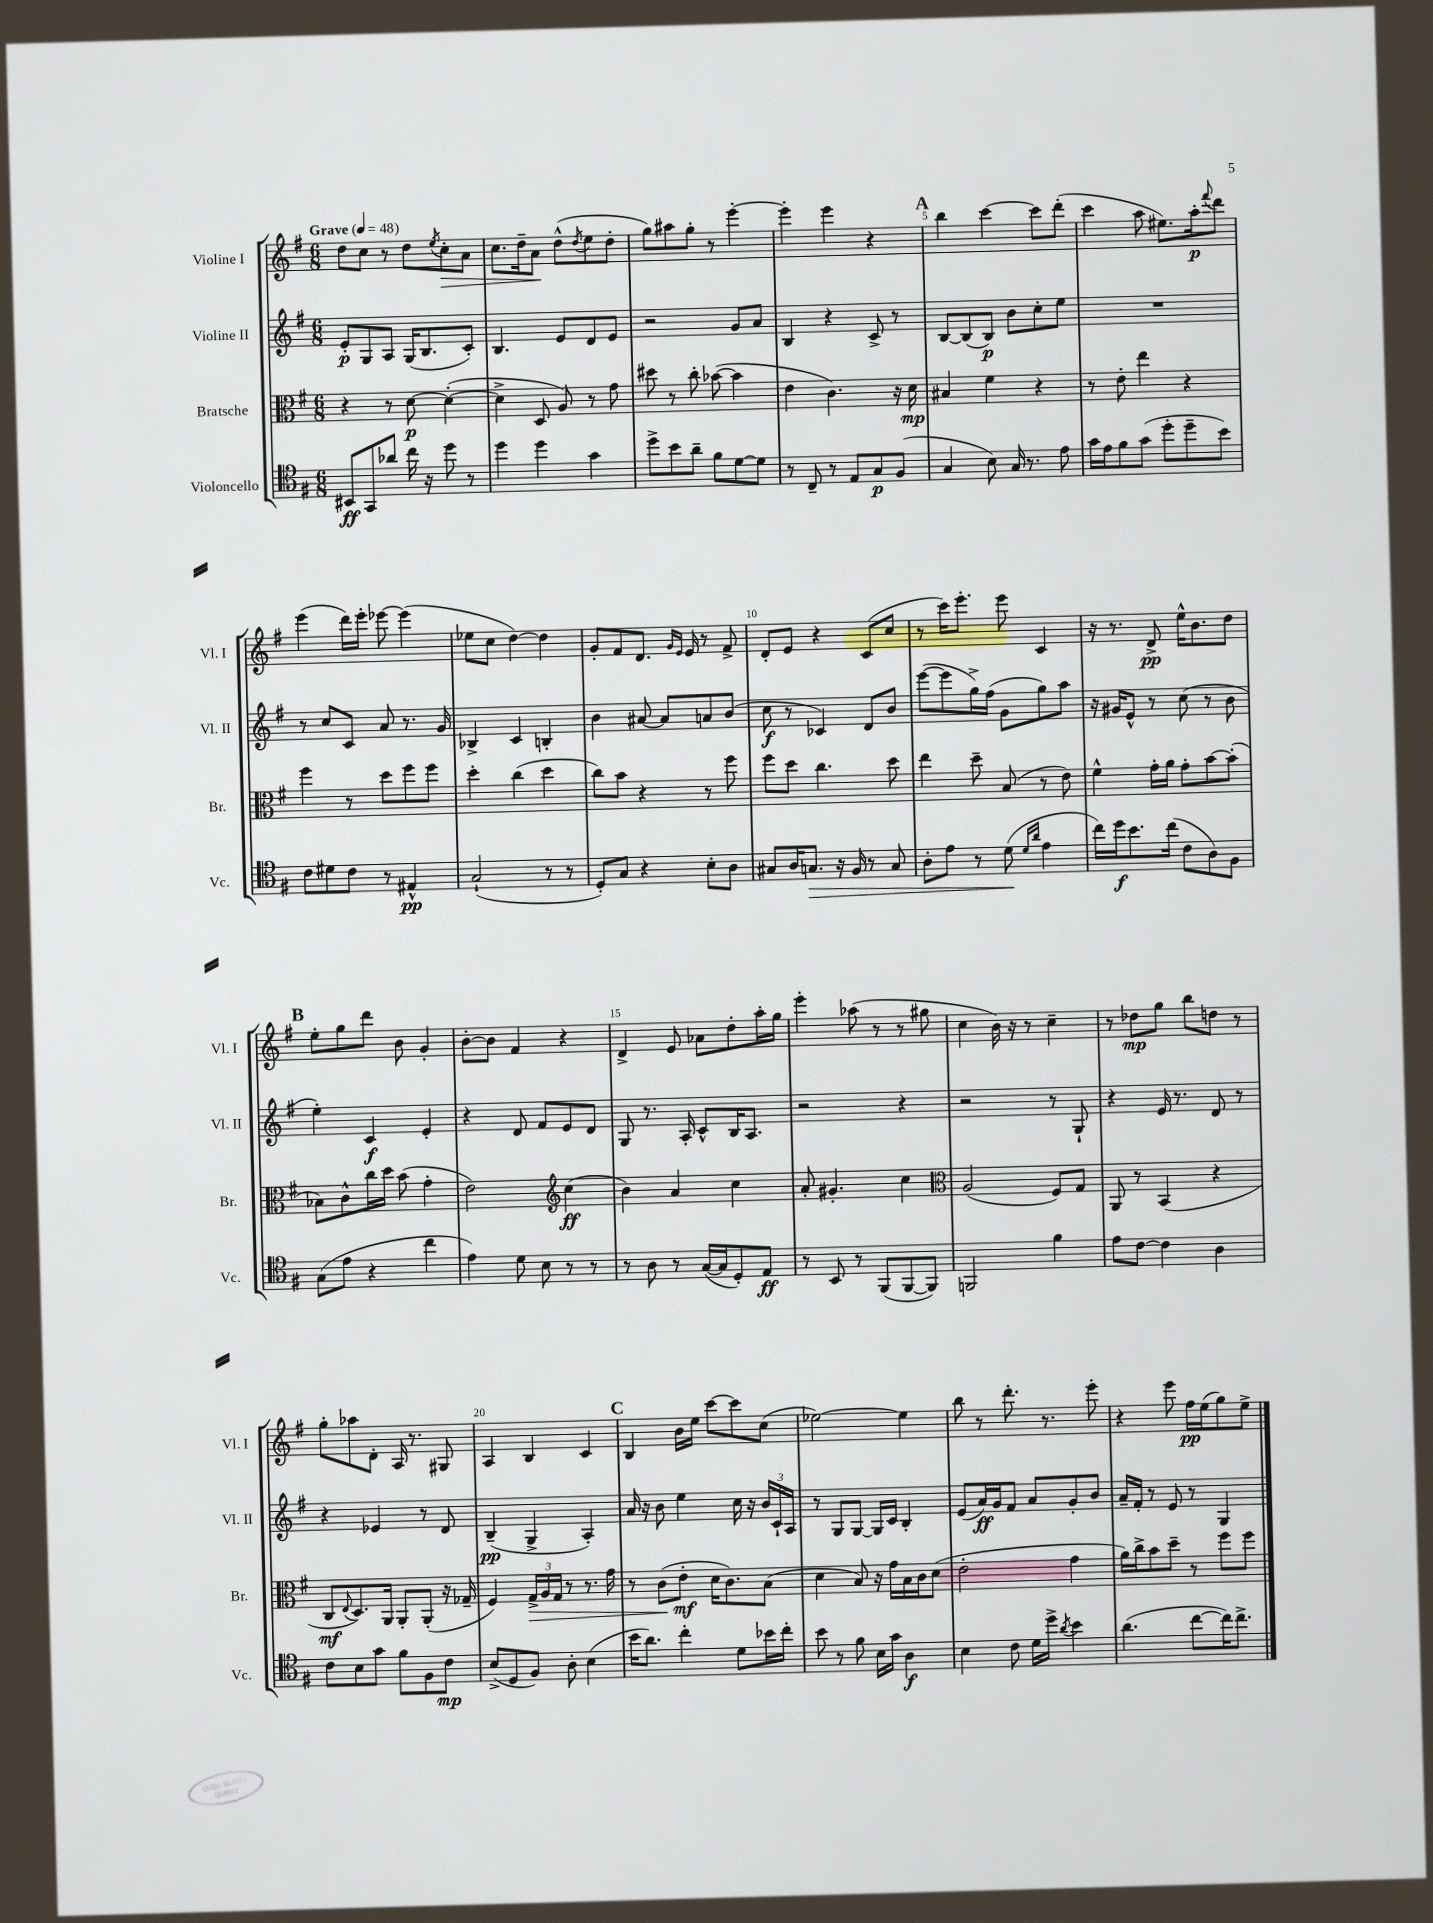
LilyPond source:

<<
\new StaffGroup <<
\new Staff = "s0" \with { instrumentName = "Violine I" shortInstrumentName = "Vl. I" } {
    \clef treble \key g \major \numericTimeSignature \time 6/8 \tempo "Grave" 4 = 48
    d''8 c''8 r8 d''8 \acciaccatura { e''8 } c''8-.\> a'8 |
    c''8. d''16-- a'8\! d''8-^( \acciaccatura { d''8 } e''8 d''8-. |
    g''8) ais''8 g''8-. r8 e'''4~-. |
    e'''4-. e'''4 r4 |
    \mark \markup { \bold "A" } b''4 c'''4~ c'''8 d'''8-.( |
    c'''4 a''8 eis''8.) a''16-.\p \appoggiatura { fis'''8 } d'''8 |
    e'''4( d'''16) e'''16-. ees'''8~ ees'''4( |
    ees''8 c''8 d''4~) d''4 |
    g'8-. fis'8 d'8. \grace { g'16 e'16 } e'16 r8 fis'8-> |
    d'8-. e'8 r4 c'8( c''8 |
    r8 c'''16) e'''8.-. e'''8 c'4 |
    r16 r8. d'8->\pp e''16-^ b'8. d''8 |
    \mark \markup { \bold "B" } e''8-. g''8 d'''8 b'8 g'4-. |
    b'8~-. b'8 fis'4 r4 |
    d'4-> e'8 aes'8 d''8-. a''16-. g''16 |
    e'''4-. aes''8( r8 r8 gis''8 |
    c''4 b'16) r16 r8 c''4-- |
    r8 des''8\mp g''8 b''8 d''8 r8 |
    g''8-. aes''8 d'8-. a16 r8. gis8 |
    a4 b4 c'4 |
    \mark \markup { \bold "C" } b4 b'16 e''16 c'''8~ c'''8 c''8( |
    ees''2~) ees''4 |
    b''8 r8 d'''8.-. r8. e'''8-. |
    r4 e'''8 fis''16\pp e''16( g''8) e''8-> \bar "|." |
}
\new Staff = "s1" \with { instrumentName = "Violine II" shortInstrumentName = "Vl. II" } {
    \clef treble \key g \major \numericTimeSignature \time 6/8
    e'8-.\p g8 a8 g16( b8. c'8-.) |
    b4. e'8 d'8 e'8 |
    r2 g'8 a'8 |
    b4 r4 c'8-> r8 |
    \mark \markup { \bold "A" } b8~ b8( b8\p) b'8 c''8-. e''8 |
    R2. |
    r8 c''8 c'8 a'8 r8. g'16 |
    bes4-> c'4 b4-. |
    b'4 ais'8~ ais'8 a'8 b'8( |
    c''8\f r8 ces'4) d'8 b'8 |
    e'''8~( e'''8 g''16->) fis''16( g'8 g''8) a''8 |
    r16 gis'16 e'8-^ r8 c''8( r8 b'8 |
    \mark \markup { \bold "B" } e''4-.) c'4\f e'4-. |
    r4 d'8 fis'8 e'8 d'8 |
    g8 r8. a16-. c'8-^ b16 a8. |
    r2 r4 |
    r2 r8 g8-! |
    r4 e'16 r8. d'8 r8 |
    r4 ees'4 r8 d'8 |
    b4--\pp( g4-> a4-.) |
    \mark \markup { \bold "C" } a'16 r16 b'8 e''4 c''16 r16 \tuplet 3/2 { b'16 c'16-! a16 } |
    r8 g8 g8~ g16 c'16 b4-. |
    e'8( a'16\ff) g'16 fis'8 a'8 g'8-. b'8 |
    a'16-- fis'16-. r8 e'8 r8 g4 \bar "|." |
}
\new Staff = "s2" \with { instrumentName = "Bratsche" shortInstrumentName = "Br." } {
    \clef alto \key g \major \numericTimeSignature \time 6/8
    r4 r8 d'8~\p d'4~-.( |
    d'4-> d8 a8) r8 g'8 |
    dis''8 r8 c''8-. bes'8~( bes'4 |
    e'4 c'4.) r16 d'16\mp |
    \mark \markup { \bold "A" } bis4 fis'4 r4 |
    r8 e'8-. e''4 r4 |
    fis''4 r8 d''8 fis''8 fis''8 |
    d''4-. c''4( d''4 |
    c''8) b'8 r4 r8 fis''8 |
    fis''8 d''8 c''4. d''8 |
    e''4 d''8-- b8( r8 e'8) |
    fis'4-^ g'16-. a'16 g'8-. b'8~ b'8-.( |
    \mark \markup { \bold "B" } bes8) c'8-^ c''16 d''16 b'8( g'4-. |
    e'2) \clef treble c''4\ff( |
    b'4) a'4 c''4 |
    a'8-. gis'4.-. c''4 |
    \clef alto a2( fis8) g8 |
    a,8 r8 b,4( r4 |
    c8\mf \appoggiatura { e8 } d8.) a,16 a,8-. a,8-.( r16 ges16-- |
    fis4) \tuplet 3/2 { g16->\> a16 g16 } r8 r8. g'16 |
    \mark \markup { \bold "C" } r8 c'8\!( e'8-.\mf d'16 c'8.) b8( |
    d'4 b8) r16 g'16 b16 c'16 d'8( |
    e'2-. g'4 |
    a'16) c''16-> b'8 d''8-- r8 fis''8 fis''8 \bar "|." |
}
\new Staff = "s3" \with { instrumentName = "Violoncello" shortInstrumentName = "Vc." } {
    \clef tenor \key g \major \numericTimeSignature \time 6/8
    bis,8\ff g,8 aes'8 c''16 r16 d''8 r8 |
    d''4 d''4 g'4 |
    d''8-> b'8 a'8-- fis'8 d'8~ d'8 |
    r8 c8-- r8 e8 g8\p fis8( |
    \mark \markup { \bold "A" } g4 b8) g16 r8. e'8 |
    g'16 e'16 fis'8 g'8( d''8-. d''8-- b'8) |
    c'8 dis'8 c'8 r8 eis4-^\pp |
    g2-!( r8 r8 |
    d8-.) g8 r4 b8-. a8 |
    gis8 a16 g8.\> r16 fis16 r8 g8 |
    a8-. e'8 r8 d'8\!( \grace { d'16 a'16 } e'4 |
    c''16) d''16\f b'8. c''16( c'8 a8) fis8 |
    \mark \markup { \bold "B" } g8( e'8 r4 c''4 |
    e'4) d'8 b8 r8 r8 |
    r8 a8 r8 g16~( g16 d8-.) e8\ff |
    r8 b,8 r8 fis,8( fis,8~ fis,8) |
    f,2 fis'4 |
    e'8 c'8~ c'4 a4 |
    c'8 b8 g'8 fis'8 fis8 c'8\mp |
    b8->( d8 fis8) a8-. b4( |
    \mark \markup { \bold "C" } b'16 a'8.) c''4-. d'8 bes'16 c''16-. |
    b'8 r8 fis'8 b16 g'16 a4\f |
    b4 c'8 d'16 d''16-> \acciaccatura { a'8 } b'4 |
    a'4.( c''8~ c''16) c''8.-> \bar "|." |
}
>>
>>
\layout { \context { \Score \override BarNumber.break-visibility = ##(#f #t #t) barNumberVisibility = #(every-nth-bar-number-visible 5) } }
